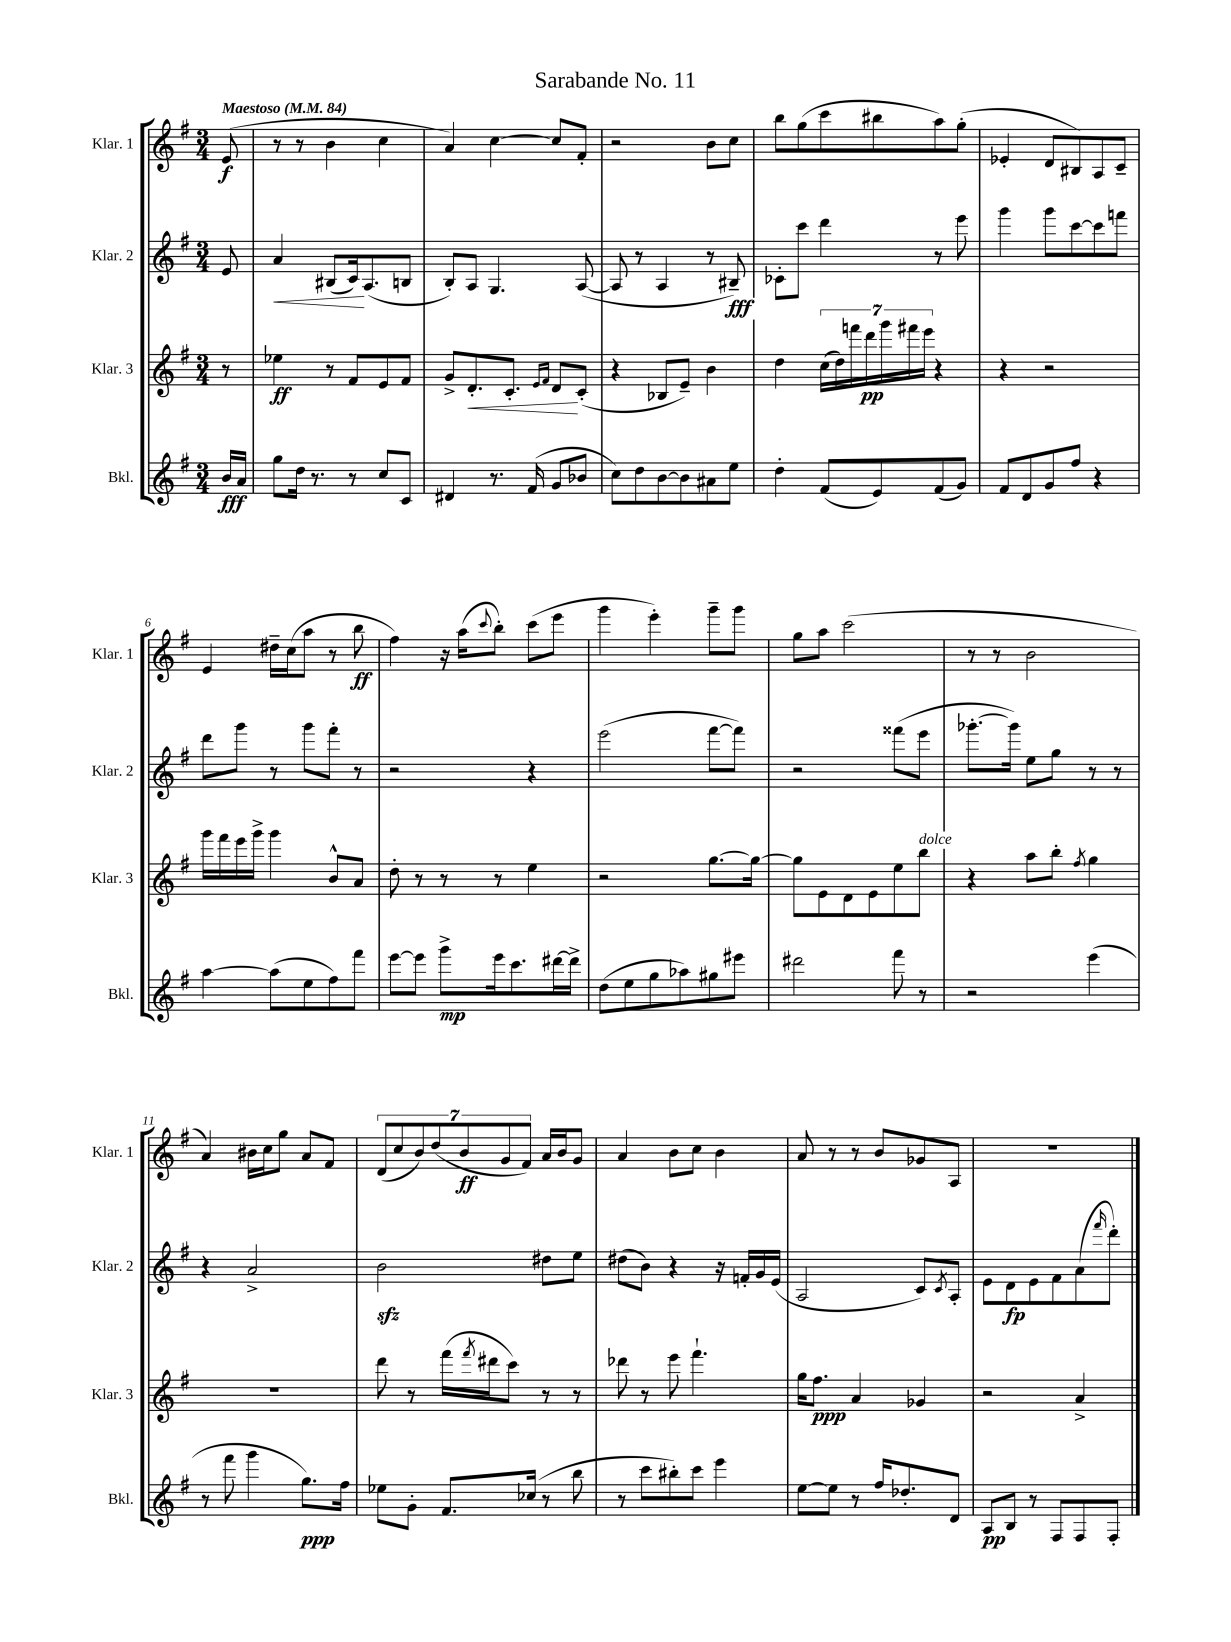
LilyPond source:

\header { title = "Sarabande No. 11" }
<<
\new StaffGroup <<
\new Staff = "s0" \with { instrumentName = "Klar. 1" shortInstrumentName = "Klar. 1" } {
    \clef treble \key g \major \numericTimeSignature \time 3/4 \partial 8 \tempo "Maestoso" 4 = 84
    e'8\f( |
    r8 r8 b'4 c''4 |
    a'4) c''4~ c''8 fis'8-. |
    r2 b'8 c''8 |
    b''8 g''8( c'''8 bis''8 a''8) g''8-.( |
    ees'4-. d'8 bis8) a8 c'8-- |
    e'4 dis''16-- c''16( a''8 r8 b''8\ff |
    fis''4) r16 a''16( \appoggiatura { c'''8 } b''8-.) c'''8( e'''8 |
    g'''4 e'''4-.) g'''8-- g'''8 |
    g''8 a''8 c'''2( |
    r8 r8 b'2 |
    a'4) bis'16 c''16 g''8 a'8 fis'8 |
    \tuplet 7/4 { d'8( c''8 b'8) d''8( b'8\ff g'8 fis'8) } a'16 b'16 g'8 |
    a'4 b'8 c''8 b'4 |
    a'8 r8 r8 b'8 ges'8 a8 |
    R2. \bar "|." |
}
\new Staff = "s1" \with { instrumentName = "Klar. 2" shortInstrumentName = "Klar. 2" } {
    \clef treble \key g \major \numericTimeSignature \time 3/4 \partial 8
    e'8 |
    a'4\< bis8( c'16\!) a8.( b8 |
    b8-.) a8 g4. a8~( |
    a8 r8 a4 r8 bis8--\fff) |
    ces'8-. c'''8 d'''4 r8 e'''8 |
    g'''4 g'''8 c'''8~ c'''8 f'''8 |
    d'''8 g'''8 r8 g'''8 fis'''8-. r8 |
    r2 r4 |
    e'''2( fis'''8~ fis'''8) |
    r2 fisis'''8( e'''8 |
    ges'''8.~-. ges'''16) e''8 g''8 r8 r8 |
    r4 a'2-> |
    b'2\sfz dis''8 e''8 |
    dis''8( b'8) r4 r16 f'16-. g'16 e'16( |
    a2 c'8) \acciaccatura { c'8 } a8-. |
    e'8 d'8\fp e'8 fis'8 a'8( \grace { fis'''16 } d'''8-.) \bar "|." |
}
\new Staff = "s2" \with { instrumentName = "Klar. 3" shortInstrumentName = "Klar. 3" } {
    \clef treble \key g \major \numericTimeSignature \time 3/4 \partial 8
    r8 |
    ees''4\ff r8 fis'8 e'8 fis'8 |
    g'8-> d'8.-.\< c'8.-. \grace { e'16 fis'16 } d'8\! c'8-.( |
    r4 bes8 e'8--) b'4 |
    d''4 \tuplet 7/4 { c''16( d''16) f'''16 d'''16\pp g'''16 fis'''16 e'''16 } r4 |
    r4 r2 |
    g'''16 fis'''16 e'''16 g'''16-> g'''4 b'8-^ a'8 |
    d''8-. r8 r8 r8 e''4 |
    r2 g''8.~ g''16~ |
    g''8 e'8 d'8 e'8 e''8 b''8^\markup { \italic "dolce" } |
    r4 a''8 b''8-. \acciaccatura { fis''8 } g''4 |
    R2. |
    d'''8 r8 fis'''16( \acciaccatura { fis'''8 } dis'''16 c'''8) r8 r8 |
    des'''8 r8 e'''8 fis'''4.-! |
    g''16 fis''8.\ppp a'4 ges'4 |
    r2 a'4-> \bar "|." |
}
\new Staff = "s3" \with { instrumentName = "Bkl." shortInstrumentName = "Bkl." } {
    \clef treble \key g \major \numericTimeSignature \time 3/4 \partial 8
    b'16\fff a'16 |
    g''8 d''16 r8. r8 c''8 c'8 |
    dis'4 r8. fis'16( g'8 bes'8 |
    c''8) d''8 b'8~ b'8 ais'8 e''8 |
    d''4-. fis'8( e'8) fis'8( g'8) |
    fis'8 d'8 g'8 fis''8 r4 |
    a''4~ a''8( e''8 fis''8) fis'''8 |
    e'''8~ e'''8 g'''8->\mp e'''16 c'''8. dis'''16~ dis'''16-> |
    d''8( e''8 g''8 aes''8) gis''8 eis'''8 |
    dis'''2 fis'''8 r8 |
    r2 e'''4( |
    r8 fis'''8 g'''4 g''8.\ppp) fis''16 |
    ees''8 g'8-. fis'8. ces''16( r8 b''8 |
    r8 c'''8 bis''8-.) c'''8 e'''4 |
    e''8~ e''8 r8 fis''16 des''8.-. d'8 |
    a8\pp b8 r8 fis8 fis8 fis8-. \bar "|." |
}
>>
>>
